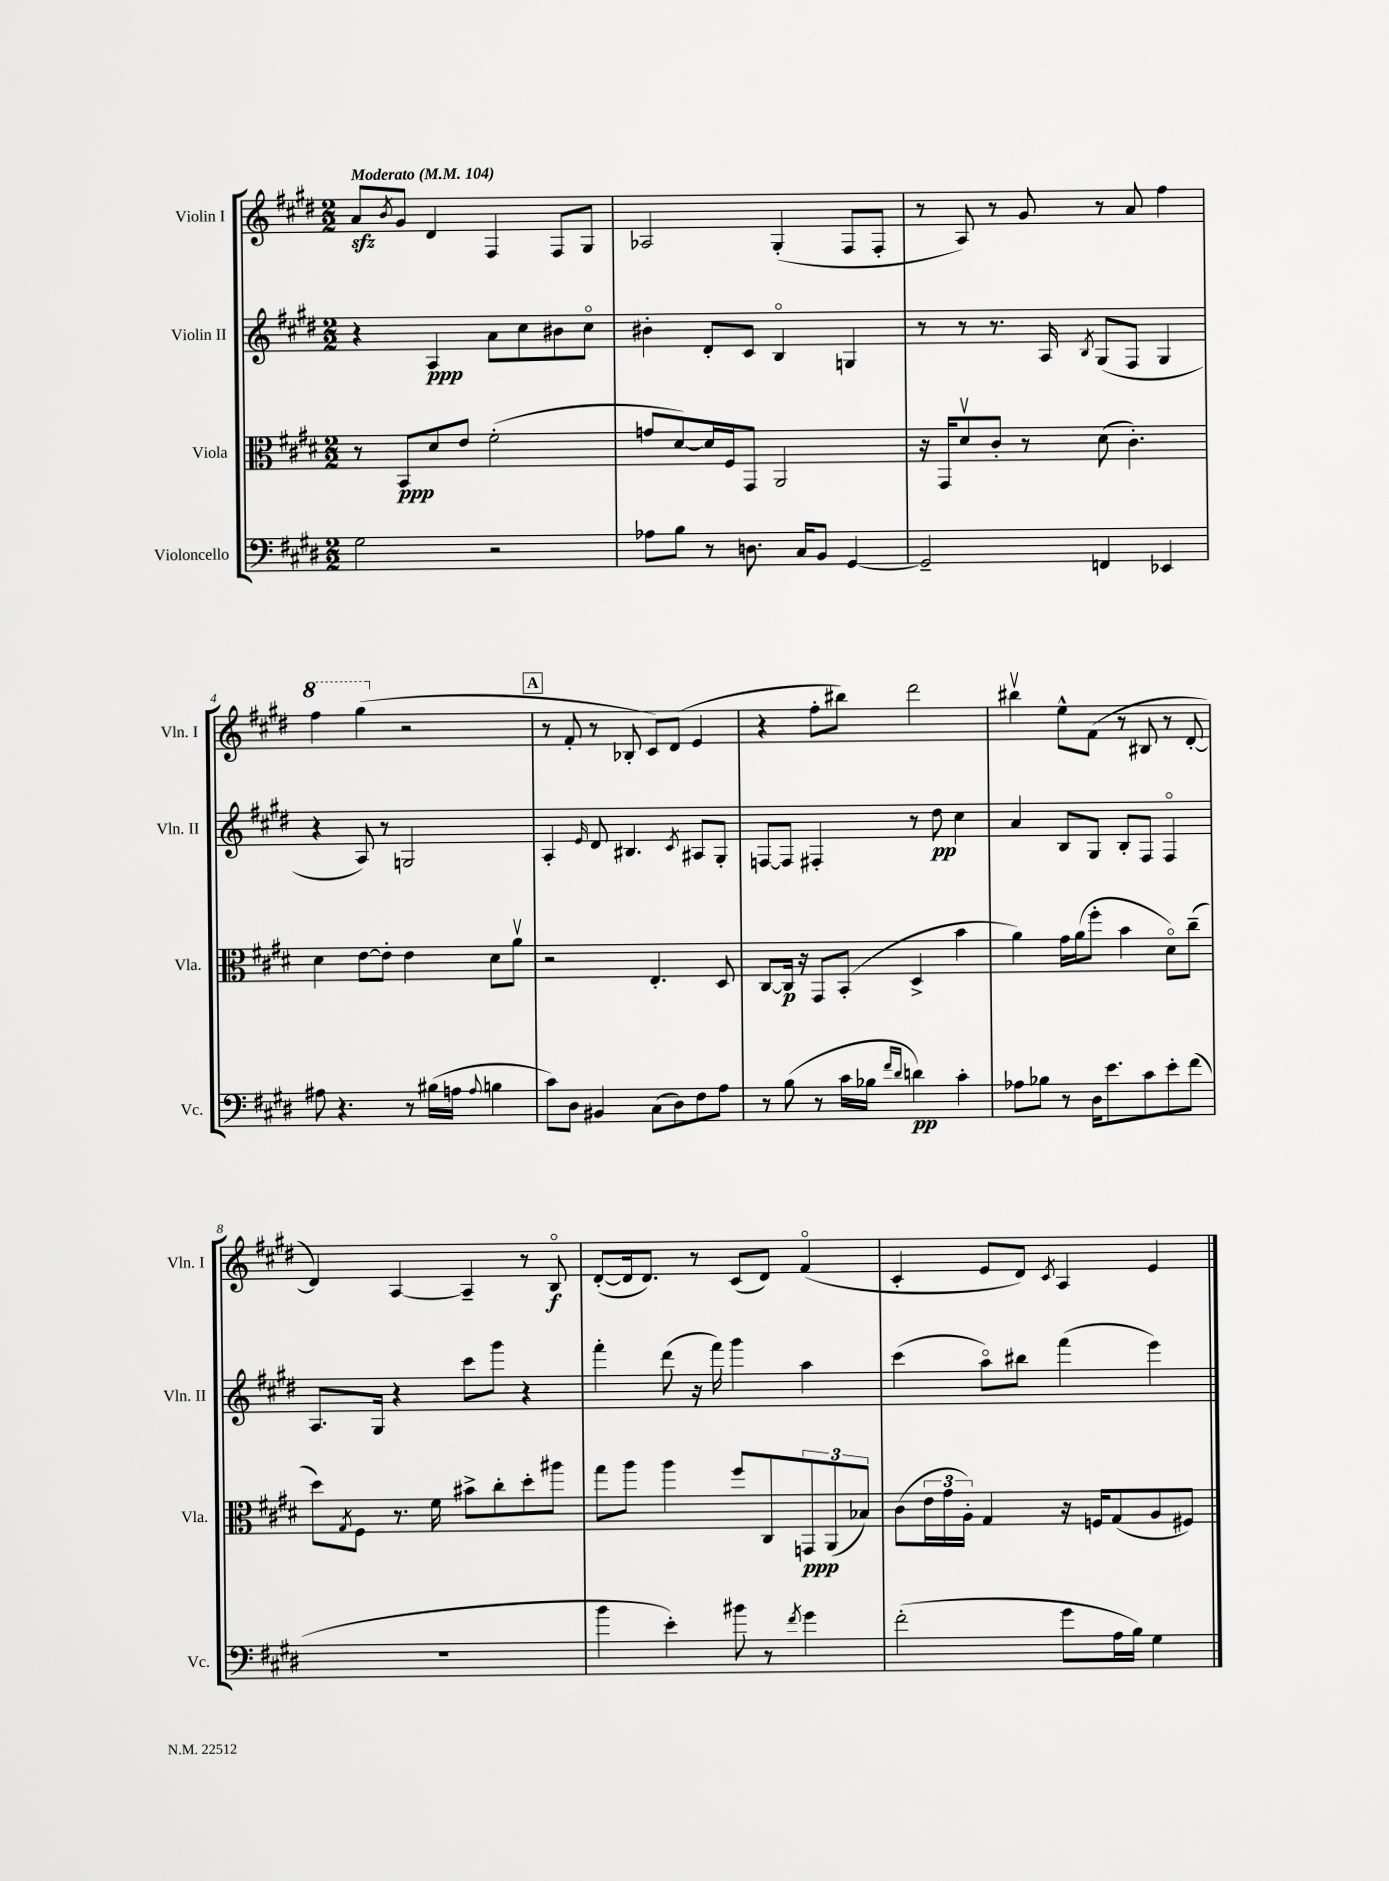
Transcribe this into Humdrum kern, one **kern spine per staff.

**kern	**kern	**kern	**kern
*staff4	*staff3	*staff2	*staff1
*clefF4	*clefC3	*clefG2	*clefG2
*k[f#c#g#d#]	*k[f#c#g#d#]	*k[f#c#g#d#]	*k[f#c#g#d#]
*M2/2	*M2/2	*M2/2	*M2/2
*MM104	*MM104	*MM104	*MM104
2G#	8r	4r	8a
.	.	.	8qb
.	8BB	.	8g#
.	8d#	4A	4d#
.	8e	.	.
2r	(2f#'	8a	4F#
.	.	8cc#	.
.	.	8b#	8F#
.	.	8cc#o	8G#
=	=	=	=
8A-	8g	4b#'	2A-
8B	[8d#)	.	.
8r	16d#]	8d#'	.
.	16F#	.	.
8.D	8GG#	8c#	.
.	2AA	4Bo	(4G#'
16C#	.	.	.
8BB	.	.	.
[4GG#	.	4G	8F#
.	.	.	8F#'
=	=	=	=
2GG#~]	16r	8r	8r
.	16GG#	.	.
.	8d#v	8r	8A)
.	8c#'	8.r	8r
.	8r	.	8g#
.	.	16A	.
.	.	8qB	.
4FF	(8d#	(8G#	8r
.	4.c#')	8F#	8a
4EE-	.	4G#	4ff#
=	=	=	=
8A#	4d#	4r	4fff#
4.r	.	.	.
.	[8e	8A)	(4ggg#
.	8e']	8r	.
8r	4e	2G	2r
(16B#	.	.	.
16A	.	.	.
8qqA	.	.	.
4B	8d#	.	.
.	8av	.	.
=	=	=	=
8c#)	2r	4A'	8r
8D#	.	.	8f#'
.	.	16qqe	.
4BB#	.	8d#	8r
.	.	4.B#	8B-'
(8C#	4.E'	.	8c#)
8D#)	.	.	(8d#
.	.	8qc#	.
8F#	.	8A#	4e
8A	8D#	8G#'	.
=	=	=	=
8r	[8C#	[8F	4r
(8B	16C#]	8F]	.
.	16r	.	.
8r	8GG#	4F#'	8ff#'
16c#	(8BB'	.	8bb#)
16B-	.	.	.
16qqf#	.	.	.
16qqd#	.	.	.
4d)	4D#^	8r	2ddd#
.	.	8dd#	.
4c#'	4b	4cc#	.
=	=	=	=
8A-	4a)	4a	4bb#v
8B-	.	.	.
8r	16g#	8B	8ee^^
.	(16a	.	.
16D#	8ff#'	8G#	(8f#
8.e	.	.	.
.	4b	8B'	8r
8c#	.	8F#	8B#
8e'	8d#o)	4F#o	8r
(8f#	(8cc#~	.	[8d#'
=	=	=	=
1r	8dd#)	8.A	4d#])
.	8qG#	.	.
.	8F#	.	.
.	.	16G#	.
.	8.r	4r	[4A
.	16f#	.	.
.	8b#^	8ccc#	4A~]
.	8cc#'	8ggg#	.
.	8dd#'	4r	8r
.	8aa#	.	8Bo
=	=	=	=
4b	8gg#	4fff#'	([8d#'
.	8aa	.	16d#]
.	.	.	8.d#)
4e')	4aa	(8ddd#	.
.	.	16r	8r
.	.	16fff#)	.
8b#	8ff#	4ggg#	(8c#
8r	8C#	.	8d#)
8qf#	.	.	.
4g#	12GG	4aa	(4f#o
.	(12AA	.	.
.	12B-)	.	.
=	=	=	=
(2f#'	(8c#	(4ccc#	4c#'
.	24e	.	.
.	24g#	.	.
.	24A')	.	.
.	4G#	8aao)	8e
.	.	8bb#	8d#)
.	.	.	8qc#
8g#	16r	(4fff#	4A
.	16F	.	.
16A	(8G#	.	.
16B)	.	.	.
4G#	8A	4eee)	4e
.	8F#)	.	.
==	==	==	==
*-	*-	*-	*-
